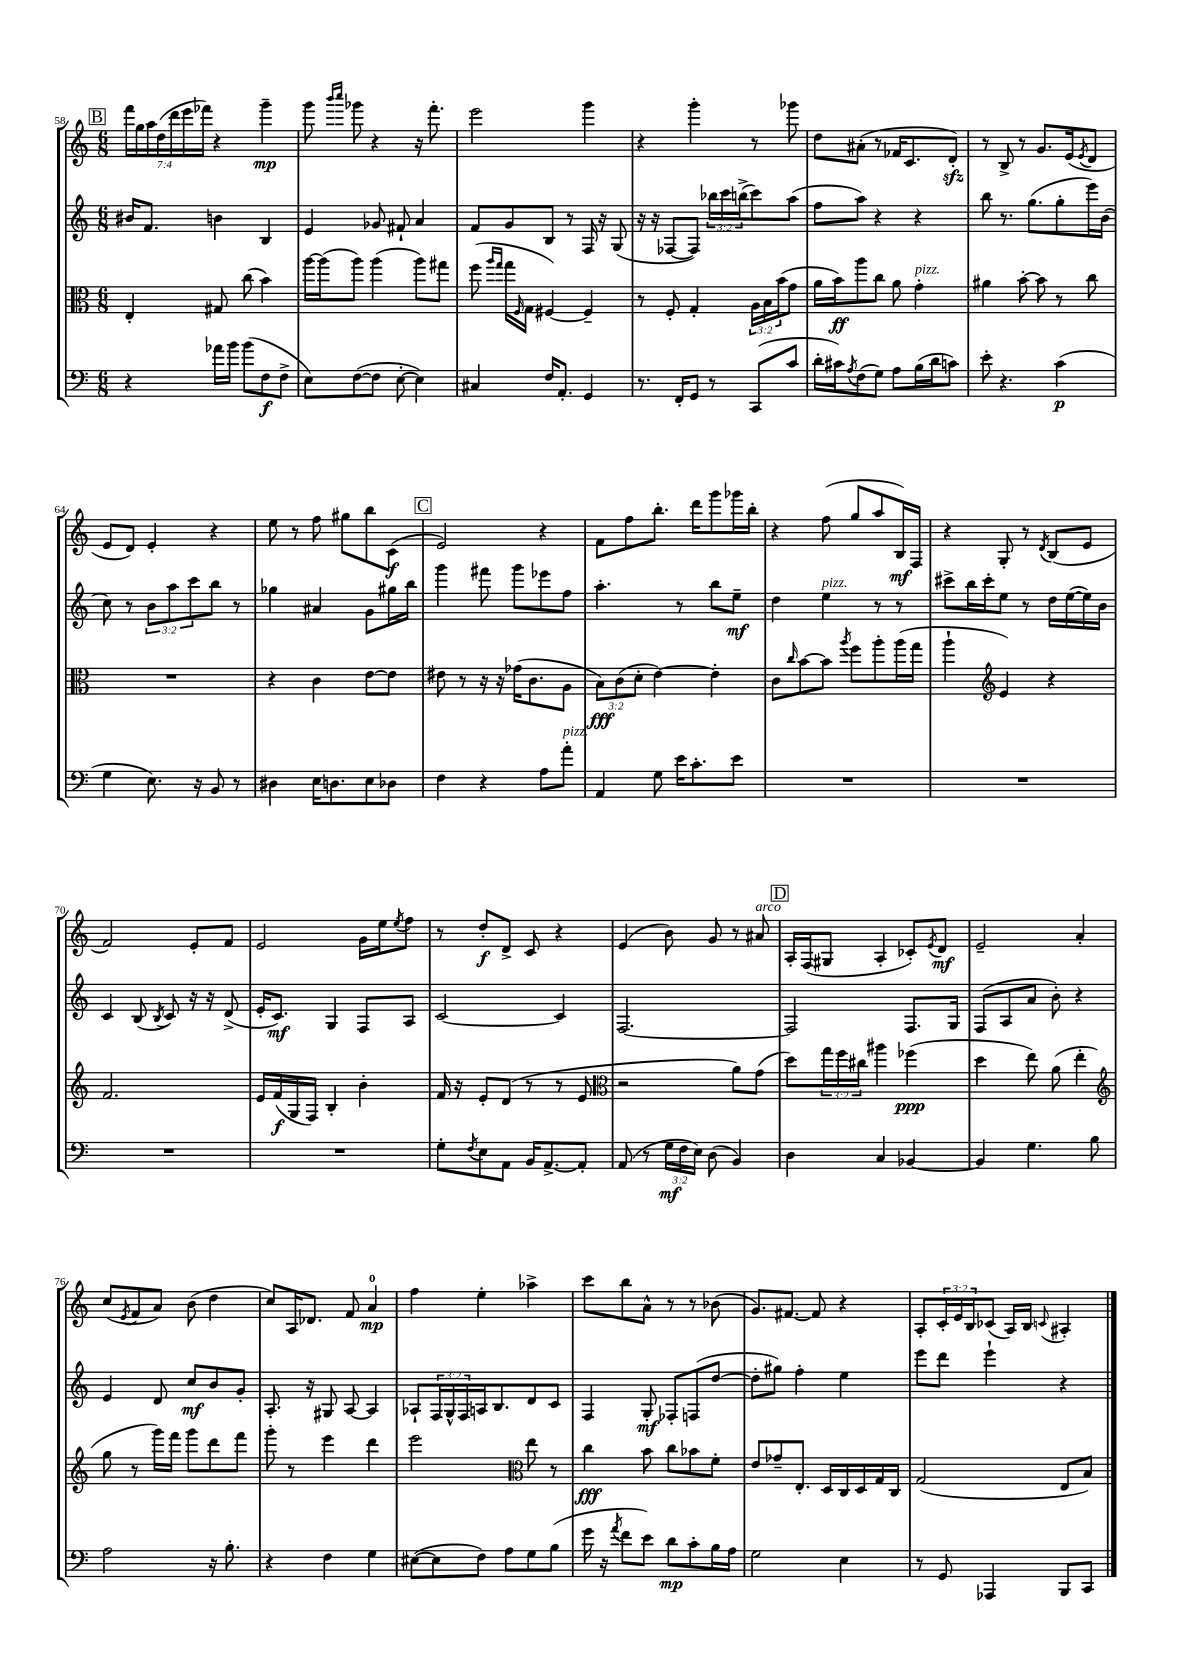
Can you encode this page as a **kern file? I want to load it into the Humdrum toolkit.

**kern	**kern	**kern	**kern
*staff4	*staff3	*staff2	*staff1
*clefF4	*clefC3	*clefG2	*clefG2
*k[]	*k[]	*k[]	*k[]
*M6/8	*M6/8	*M6/8	*M6/8
4r	4E'/	16b#/LK	28fff\LL
.	.	.	28gg\
.	.	8.f/J	.
.	.	.	28aa\
.	.	.	(28dd\
.	.	.	28ddd\
.	.	.	28eee\
.	.	.	28fff-\JJ)
16a-\LL	8G#/	4b\	4r
16b\JJ	.	.	.
(8b\L	(8cc\	.	.
8F\	4b\)	4B/	4ggg~\
8F^\J	.	.	.
=	=	=	=
8E\L)	[16aa\LL	4e/	8ggg\
.	(16aa\]J	.	.
.	.	.	16qqbbb/LL
.	.	.	16qqcccc/JJ
([8F\	8aa\J)	.	8ggg-\
8F\]J	(4aa\	8g-/	4r
[8E'\	.	8f#`/	.
4E\])	8aa\L)	4a/	16r
.	.	.	8.fff'\
.	8gg#\J	.	.
=	=	=	=
4C#/	(8ff\	8f/L	2eee\
.	16qqaa/LL	.	.
.	16qqgg/JJ	.	.
.	16gg\LL	8g/	.
.	16qqF/	.	.
.	16G\JJ	.	.
16F/LK	[4F#/)	8B/J	.
8.AA'/J	.	.	.
.	.	8r	.
4GG/	4F#~/]	16F/	4ggg\
.	.	16r	.
.	.	(8G/	.
=	=	=	=
8.r	8r	16r	4r
.	.	16r	.
.	8F'/	[8F-/L	.
16FF'/LK	.	.	.
8GG/J	4G'/	8F-/]J)	4ggg'\
8r	.	24bb-\LL	.
.	.	24ccc\	.
.	.	(24bb^\J	.
(8CC/L	24A\LL	8ccc\)	8r
.	24B\	.	.
.	(24b\J	.	.
8c/J	8g\J	(8aa\J	8ggg-\
=	=	=	=
16d'\LL	16a\LL	8ff\L	8dd\L
16c#\J)	16b\J)	.	.
8qA/	.	.	.
(8F\	8aa\	8aa\J)	(8a#'\J
8G\J)	8cc\J	4r	8r
8A\L	8a\	.	16f-/LK
.	.	.	8.c/
(16B\L	4g'\	4r	.
16d\J	.	.	.
8c\J)	.	.	8d'/J)
=	=	=	=
8e'\	4a#\	8bb\	8r
4.r	.	8.r	8B^/
.	[8b'\	.	8r
.	.	(8.gg\L	.
.	8b\]	.	8.g/L
(4c\	8r	8gg'\	.
.	.	.	(16e/k
.	.	.	8qe/
.	8cc\	16eee\L)	8d/J
.	.	(16b\JJ	.
=	=	=	=
4G\	2.r	8cc\)	8e/L
.	.	8r	8d/J)
8.E\)	.	12b\L	4e'/
.	.	12aa\	.
.	.	12ccc\	.
16r	.	.	.
8BB/	.	8bb\J	4r
8r	.	8r	.
=	=	=	=
4D#\	4r	4gg-\	8ee\
.	.	.	8r
16E\LK	4c\	4a#/	8ff\
8.D\	.	.	.
.	.	.	8gg#\L
8E\	[8e\L	8g\L	8bb\
8D-\J	8e\]J	16gg#\L	(8c\J
.	.	16bb\JJ	.
=	=	=	=
4F\	8e#\	4ggg\	2e/)
.	8r	.	.
4r	16r	8fff#\	.
.	16r	.	.
.	(16g-\LK	8ggg\L	.
.	8.c\	.	.
8A\L	.	8eee-\	4r
8a'\J	8A\J	8ff\J	.
=	=	=	=
4AA/	12B\L)	4.aa'\	8f\L
.	(12c\	.	.
.	.	.	8ff\
.	12d'\J	.	.
8G\	[4e\)	.	8.bb'\J
16e\LK	.	8r	.
8.c'\	.	.	16ddd\LK
.	4e'\]	8bb\L	8ggg\
8e\J	.	8ee~\J	16ggg-\L
.	.	.	16bb'\JJ
=	=	=	=
2.r	8c\L	4dd\	4r
.	16qqcc/	.	.
.	[8b\	.	.
.	8b\]J	4ee\	(8ff\
.	8qaa/	.	.
.	8ff\L	.	8gg/L
.	8aa'\	8r	8aa/
.	(16aa\L	8r	16B/L)
.	16gg\JJ	.	16F/JJ
=	=	=	=
2.r	4aa`\	8ccc#^\L	4r
.	.	16bb\L	.
.	.	16ccc#'\J	.
*	*clefG2	*	*
.	4e/)	8ee\J	8G'/
.	.	8r	8r
.	.	.	8qd/
.	4r	16dd\LL	(8B/L
.	.	([16ee\	.
.	.	16ee\])	8e/J
.	.	16b\JJ	.
=	=	=	=
2.r	2.f/	4c/	2f/)
.	.	(8B/	.
.	.	8qB/	.
.	.	8c/)	.
.	.	16r	8e'/L
.	.	16r	.
.	.	(8d^/	8f/J
=	=	=	=
2.r	16e/LL	16e'/LK	2e/
.	(16f/	8.c/J)	.
.	16G/	.	.
.	16F/JJ)	.	.
.	4B'/	4G/	.
.	4b'\	8F/L	16g\LL
.	.	.	16ee\J
.	.	.	8qee/
.	.	8A/J	8ff\J
=	=	=	=
8G'\L	16f/	[2c/	8r
.	16r	.	.
8qF/	.	.	.
8E\	8e'/L	.	8dd'/L
8AA\J	(8d/J	.	8d^/J
16BB/LK	8r	.	8c/
[8.AA^/	.	.	.
.	8r	4c/]	4r
8AA'/]J	8e/	.	.
=	=	=	=
*	*clefC3	*	*
(8AA/	2r	[2.F/	(4e/
8r	.	.	.
24G\LL	.	.	8b\)
24F\	.	.	.
24E\JJ)	.	.	.
(8D\	.	.	8g/
4BB/)	8a\L)	.	8r
.	(8g\J	.	8a#/
=	=	=	=
4D\	8dd\L)	2F/]	16A'/LL
.	.	.	(16F/J
.	24gg\L	.	8G#/J
.	24ff\	.	.
.	24cc#\JJ	.	.
4C/	4aa#\	.	4A'/
[4BB-/	(4ff-\	8.F/L	8c-'/L)
.	.	.	8qe/
.	.	.	8d/J
.	.	16G/Jk	.
=	=	=	=
4BB-/]	4dd\	(8F/L	2e~/
.	.	8A/	.
4.G\	8ee\)	8a/J	.
.	(8a\	8b'\)	.
.	4ee'\	4r	4a'/
8B\	.	.	.
=	=	=	=
*	*clefG2	*	*
2A\	8gg\	4e/	(8cc/L
.	.	.	8qe/
.	8r	.	8f/
.	16ggg\LL)	8d/	8a/J)
.	16fff\JJ	.	.
.	8ggg\L	8cc/L	(8b\
16r	8ddd\	8b/	4dd\
8.B'\	.	.	.
.	8fff\J	8g'/J	.
=	=	=	=
4r	8ggg'\	8.A'/	8cc/L)
.	8r	.	16A/K
.	.	16r	8.d-/J
4F\	4eee\	8G#/	.
.	.	[8A/	8f/
4G\	4ddd\	4A/]	4a/
=	=	=	=
([8E#\L	2eee\	8A-`/L	4ff\
8E#\]	.	24F/L	.
.	.	24G^^/	.
.	.	24F/	.
8F\J)	.	16A/J	4ee'\
.	.	8.B/	.
8A\L	.	.	.
*	*clefC3	*	*
8G\	8ee\	8d/	4aa-^\
(8B\J	8r	8c/J	.
=	=	=	=
16g\	4cc\	4F/	8ccc\L
16r	.	.	.
8qa/	.	.	.
8f\L	.	.	8bb\
8e\J)	8b\	8G'/	8a^^\J
8d\L	8cc\L	8F-'/L	8r
8c'\	8b-\	(8F/	8r
16B\L	8f'\J	[8dd/J	(8b-\
16A\JJ	.	.	.
=	=	=	=
2G\	8e/L	8dd'\]L	8.g/L)
.	8g-~/	8gg#\J)	.
.	.	.	[8.f#/J
.	8.E'/J	4ff'\	.
.	.	.	8f#/]
.	16D/LL	.	.
4E\	16C/	4ee\	4r
.	16D/	.	.
.	16G/	.	.
.	16C/JJ	.	.
=	=	=	=
8r	(2G/	8eee\L	8A'/L
8GG/	.	8ddd\J	24c'/L
.	.	.	24e/
.	.	.	24B/J
4AAA-/	.	4eee`\	(8c-/J
.	.	.	16A/LL)
.	.	.	16B/JJ
.	.	.	8qqc/
8BBB/L	8E/L	4r	4A#'/
8CC/J	8B/J)	.	.
==	==	==	==
*-	*-	*-	*-
